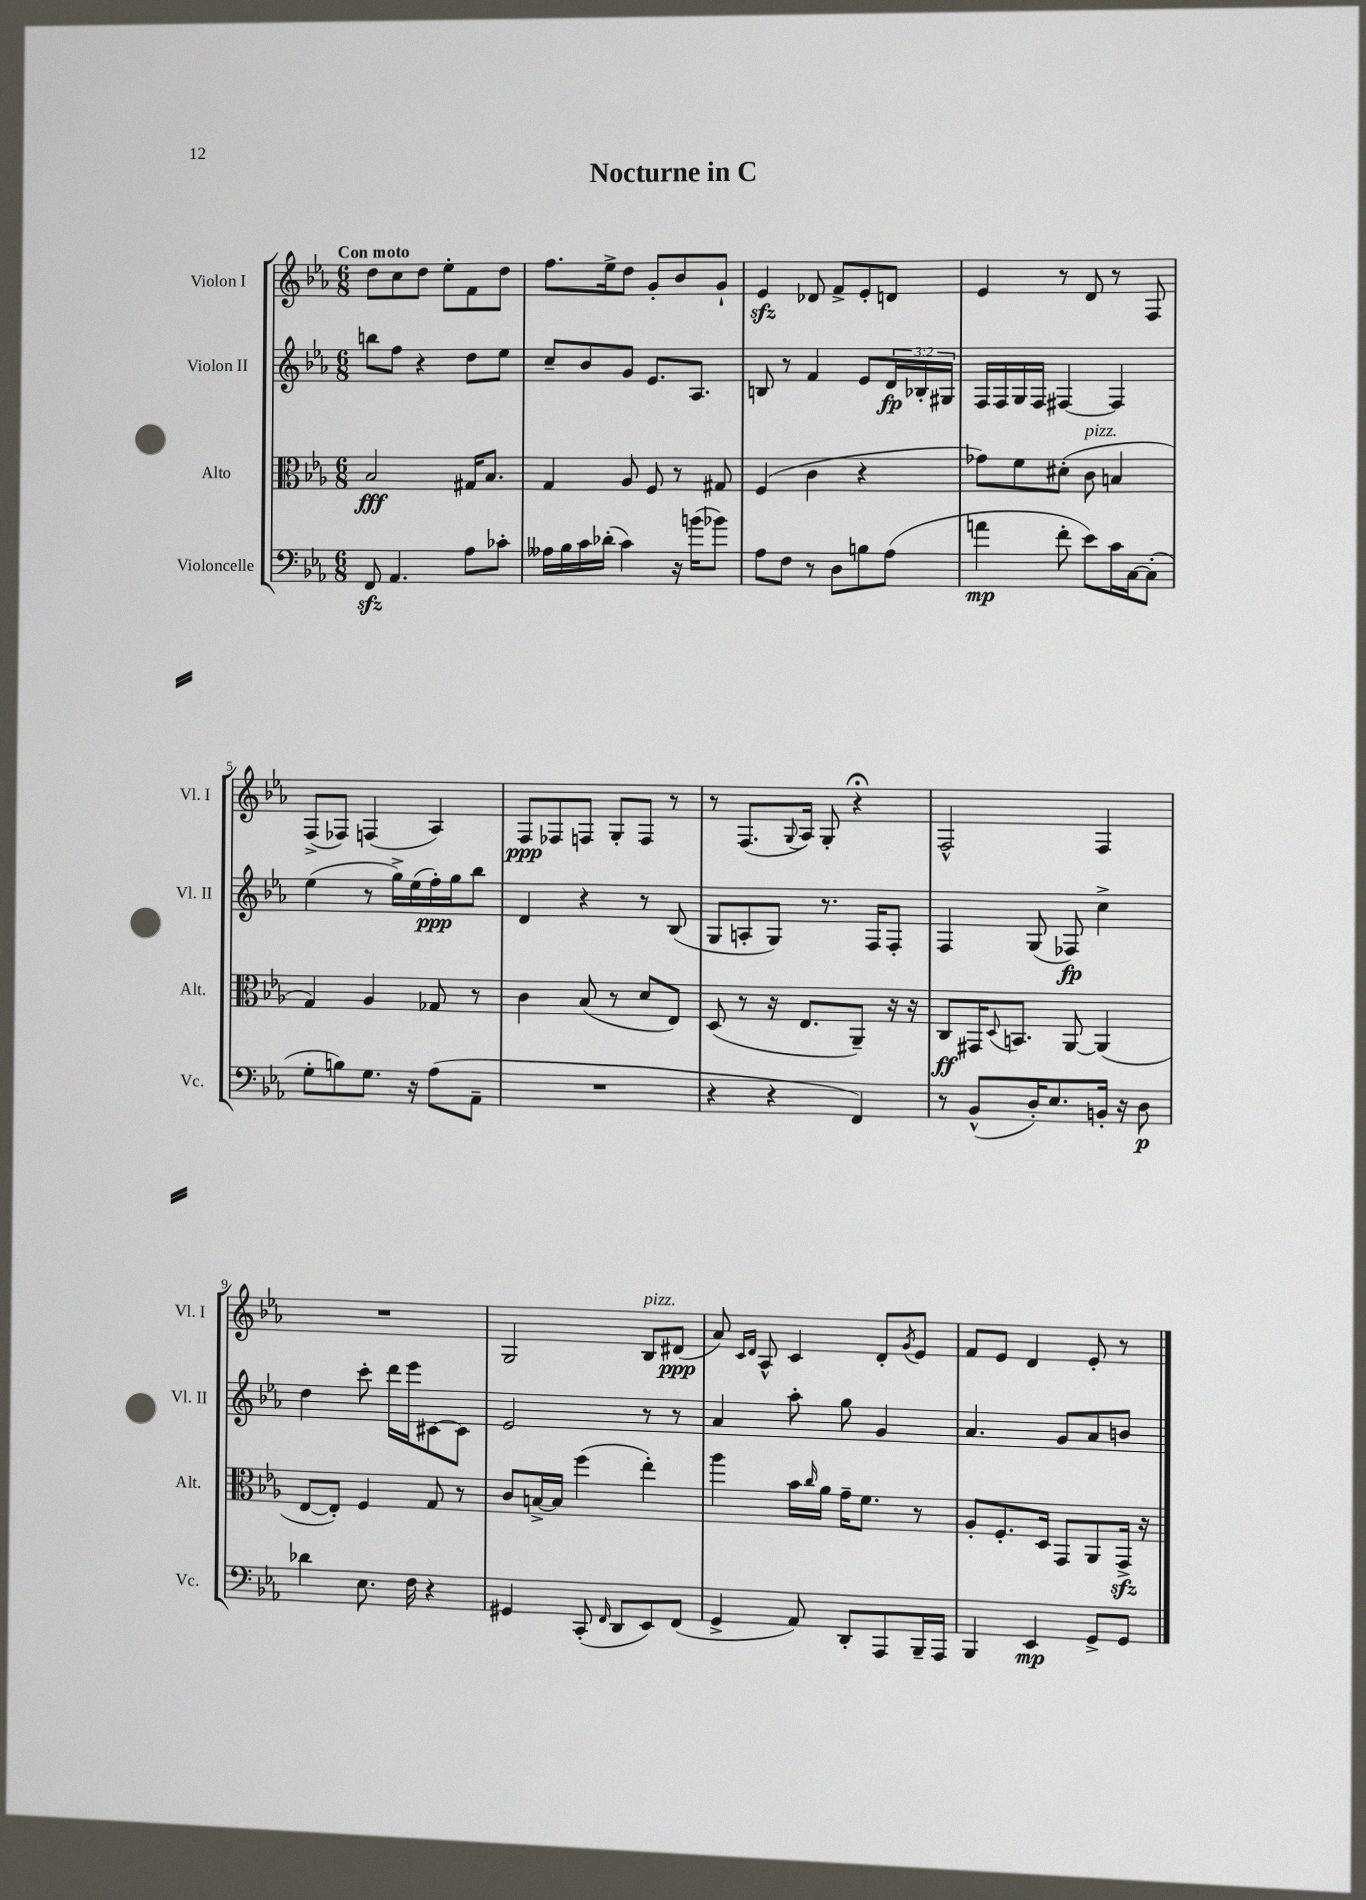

**kern	**dynam	**kern	**dynam	**kern	**dynam	**kern	**dynam
*part4	*part4	*part3	*part3	*part2	*part2	*part1	*part1
*staff4	*staff4	*staff3	*staff3	*staff2	*staff2	*staff1	*staff1
*I"Violoncelle	*	*I"Alto	*	*I"Violon II	*	*I"Violon I	*
*I'Vc.	*	*I'Alt.	*	*I'Vl. II	*	*I'Vl. I	*
*clefF4	*	*clefC3	*	*clefG2	*	*clefG2	*
*k[b-e-a-]	*	*k[b-e-a-]	*	*k[b-e-a-]	*	*k[b-e-a-]	*
*M6/8	*	*M6/8	*	*M6/8	*	*M6/8	*
=1	=1	=1	=1	=1	=1	=1	=1
!	!	!	!	!	!	!LO:TX:a:B:t=Con moto	!
8FFzz/	.	2B-/	fff	8bbn\L	.	8dd\L	.
4.AA-/	.	.	.	8ff\J	.	8cc\	.
.	.	.	.	4r	.	8dd\J	.
.	.	.	.	.	.	8ee-'\L	.
8A-\L	.	16G#X/KL	.	8dd\L	.	8f\	.
.	.	8.B-/J	.	.	.	.	.
8c-X'\J	.	.	.	8ee-\J	.	8dd\J	.
=2	=2	=2	=2	=2	=2	=2	=2
16A--X\LL	.	4G/	.	8cc~/L	.	8.ff\L	.
16B-\	.	.	.	.	.	.	.
16c\	.	.	.	8b-/	.	.	.
(16d-X'\JJ	.	.	.	.	.	16ee-^\k	.
4c\)	.	8A-/	.	8g/J	.	8dd\J	.
.	.	8F/	.	8.e-/L	.	8g'/L	.
16r	.	8r	.	.	.	8b-/	.
(16bn\KL	.	.	.	8.A-/J	.	.	.
8b-X\J)	.	8G#X/	.	.	.	8g`/J	.
=3	=3	=3	=3	=3	=3	=3	=3
8A-\L	.	(4F/	.	8Bn/	.	4e-zz/	.
8F\J	.	.	.	8r	.	.	.
8r	.	4c\	.	4f/	.	8d-X/	.
8D\L	.	.	.	.	.	8f^/L	.
8Bn\	.	4r	.	8e-/L	.	8e-'/	.
(8A-\J	.	.	.	24d/L	fp	8dn/J	.
.	.	.	.	24B-X'/	.	.	.
.	.	.	.	24G#X/JJ	.	.	.
=4	=4	=4	=4	=4	=4	=4	=4
4an\	mp	8g-X\L)	.	16F/LL	.	4e-/	.
.	.	.	.	16F/	.	.	.
.	.	8f\	.	16G/	.	.	.
.	.	.	.	16F/JJ	.	.	.
8f'\	.	(8d#X'\J	.	[4F#X/	.	8r	.
!	!	!LO:TX:a:i:t=pizz.	!	!	!	!	!
8e-\L)	.	8c\	.	.	.	8d/	.
16c\L	.	4Bn/	.	4F#/]	.	8r	.
[16C\J	.	.	.	.	.	.	.
(8C'\J]	.	.	.	.	.	8F/	.
!!LO:LB:g=z
=5	=5	=5	=5	=5	=5	=5	=5
8G'\L	.	4G/)	.	(4ee-\	.	(8F^/L	.
8Bn\)	.	.	.	.	.	8F-X/J)	.
8.G\J	.	4A-/	.	8r	.	(4Fn/	.
.	.	.	.	16gg^\LL)	.	.	.
16r	.	.	.	(16ee-\	.	.	.
(8A-\L	.	8G-X/	.	16ff'\)	ppp	4A-/)	.
.	.	.	.	16gg\J	.	.	.
8AA-~\J	.	8r	.	8bb-\J	.	.	.
=6	=6	=6	=6	=6	=6	=6	=6
2.r	.	4c\	.	4d/	.	8F/L	ppp
.	.	.	.	.	.	8F-X/	.
.	.	(8B-/	.	4r	.	8Fn/J	.
.	.	8r	.	.	.	8G'/L	.
.	.	8d/L	.	8r	.	8F/J	.
.	.	8E-/J)	.	(8B-/	.	8r	.
=7	=7	=7	=7	=7	=7	=7	=7
4r	.	(8D/	.	8G/L	.	8r	.
.	.	8r	.	8An'/	.	(8.F/L	.
4r	.	16r	.	8G/J)	.	.	.
.	.	.	.	.	.	8qqG/	.
.	.	8.E-/L	.	.	.	16A-/Jk)	.
.	.	.	.	8.r	.	8G'/	.
4FF/)	.	8AA-~/J)	.	.	.	4r;<	.
.	.	.	.	16F/KL	.	.	.
.	.	16r	.	8F'/J	.	.	.
.	.	16r	.	.	.	.	.
=8	=8	=8	=8	=8	=8	=8	=8
8r	.	8C/L	ff	4F/	.	2F^^/	.
(8BB-^^/L	.	16GG#X/K	.	.	.	.	.
.	.	8qqD/	.	.	.	.	.
.	.	8.BBn/J	.	.	.	.	.
16D'/K)	.	.	.	(8G/	.	.	.
8.E-/	.	.	.	.	.	.	.
.	.	[8AA-/	.	8F-X/)	fp	.	.
16BBn'/Jk	.	(4AA-/]	.	4cc^\	.	4F/	.
16r	.	.	.	.	.	.	.
8D\	p	.	.	.	.	.	.
!!LO:LB:g=z
=9	=9	=9	=9	=9	=9	=9	=9
4d-X\	.	[8E-/L	.	4dd\	.	2.r	.
.	.	8E-'/J])	.	.	.	.	.
8.E-\	.	4F/	.	8ccc'\	.	.	.
.	.	.	.	16ddd\LL	.	.	.
16F\	.	.	.	16eee-\J	.	.	.
4r	.	8G/	.	[8c#X\	.	.	.
.	.	8r	.	8c#\J]	.	.	.
=10	=10	=10	=10	=10	=10	=10	=10
4GG#X/	.	8c/L	.	2e-/	.	2G/	.
.	.	[16Bn^/L	.	.	.	.	.
.	.	16B/JJ]	.	.	.	.	.
(8CC'/	.	(4ff\	.	.	.	.	.
16qqFF/	.	.	.	.	.	.	.
8DD/L	.	.	.	.	.	.	.
!	!	!	!	!	!	!LO:TX:a:i:t=pizz.	!
8EE-/)	.	4ee-'\)	.	8r	.	8B-/L	.
(8FF/J	.	.	.	8r	.	(8d#X/J	ppp
=11	=11	=11	=11	=11	=11	=11	=11
4GG^/	.	4aa-\	.	4a-/	.	8a-/)	.
.	.	.	.	.	.	16qqc/LL	.
.	.	.	.	.	.	16qqd/JJ	.
.	.	.	.	.	.	8A-^^/	.
8AA-/)	.	16b-\LL	.	8aa-'\	.	4c/	.
.	.	16qqcc/	.	.	.	.	.
.	.	16a-\JJ	.	.	.	.	.
8DD'/L	.	16g~\KL	.	8gg\	.	.	.
.	.	8.f\J	.	.	.	.	.
8AAA-/	.	.	.	4g/	.	8d'/L	.
.	.	.	.	.	.	8qg/	.
16BBB-~/L	.	8r	.	.	.	8e-/J	.
16AAA-/JJ	.	.	.	.	.	.	.
=12	=12	=12	=12	=12	=12	=12	=12
4BBB-/	.	8A-'/L	.	4.a-/	.	8f/L	.
.	.	8.F'/	.	.	.	8e-/J	.
4EE-/	mp	.	.	.	.	4d/	.
.	.	16D/Jk	.	.	.	.	.
.	.	8GG/L	.	8g/L	.	.	.
8GG^/L	.	8AA-/	.	8a-/	.	8e-'/	.
8GG/J	.	16GGzz^/Jk	.	8bn/J	.	8r	.
.	.	16r	.	.	.	.	.
==	==	==	==	==	==	==	==
*-	*-	*-	*-	*-	*-	*-	*-
